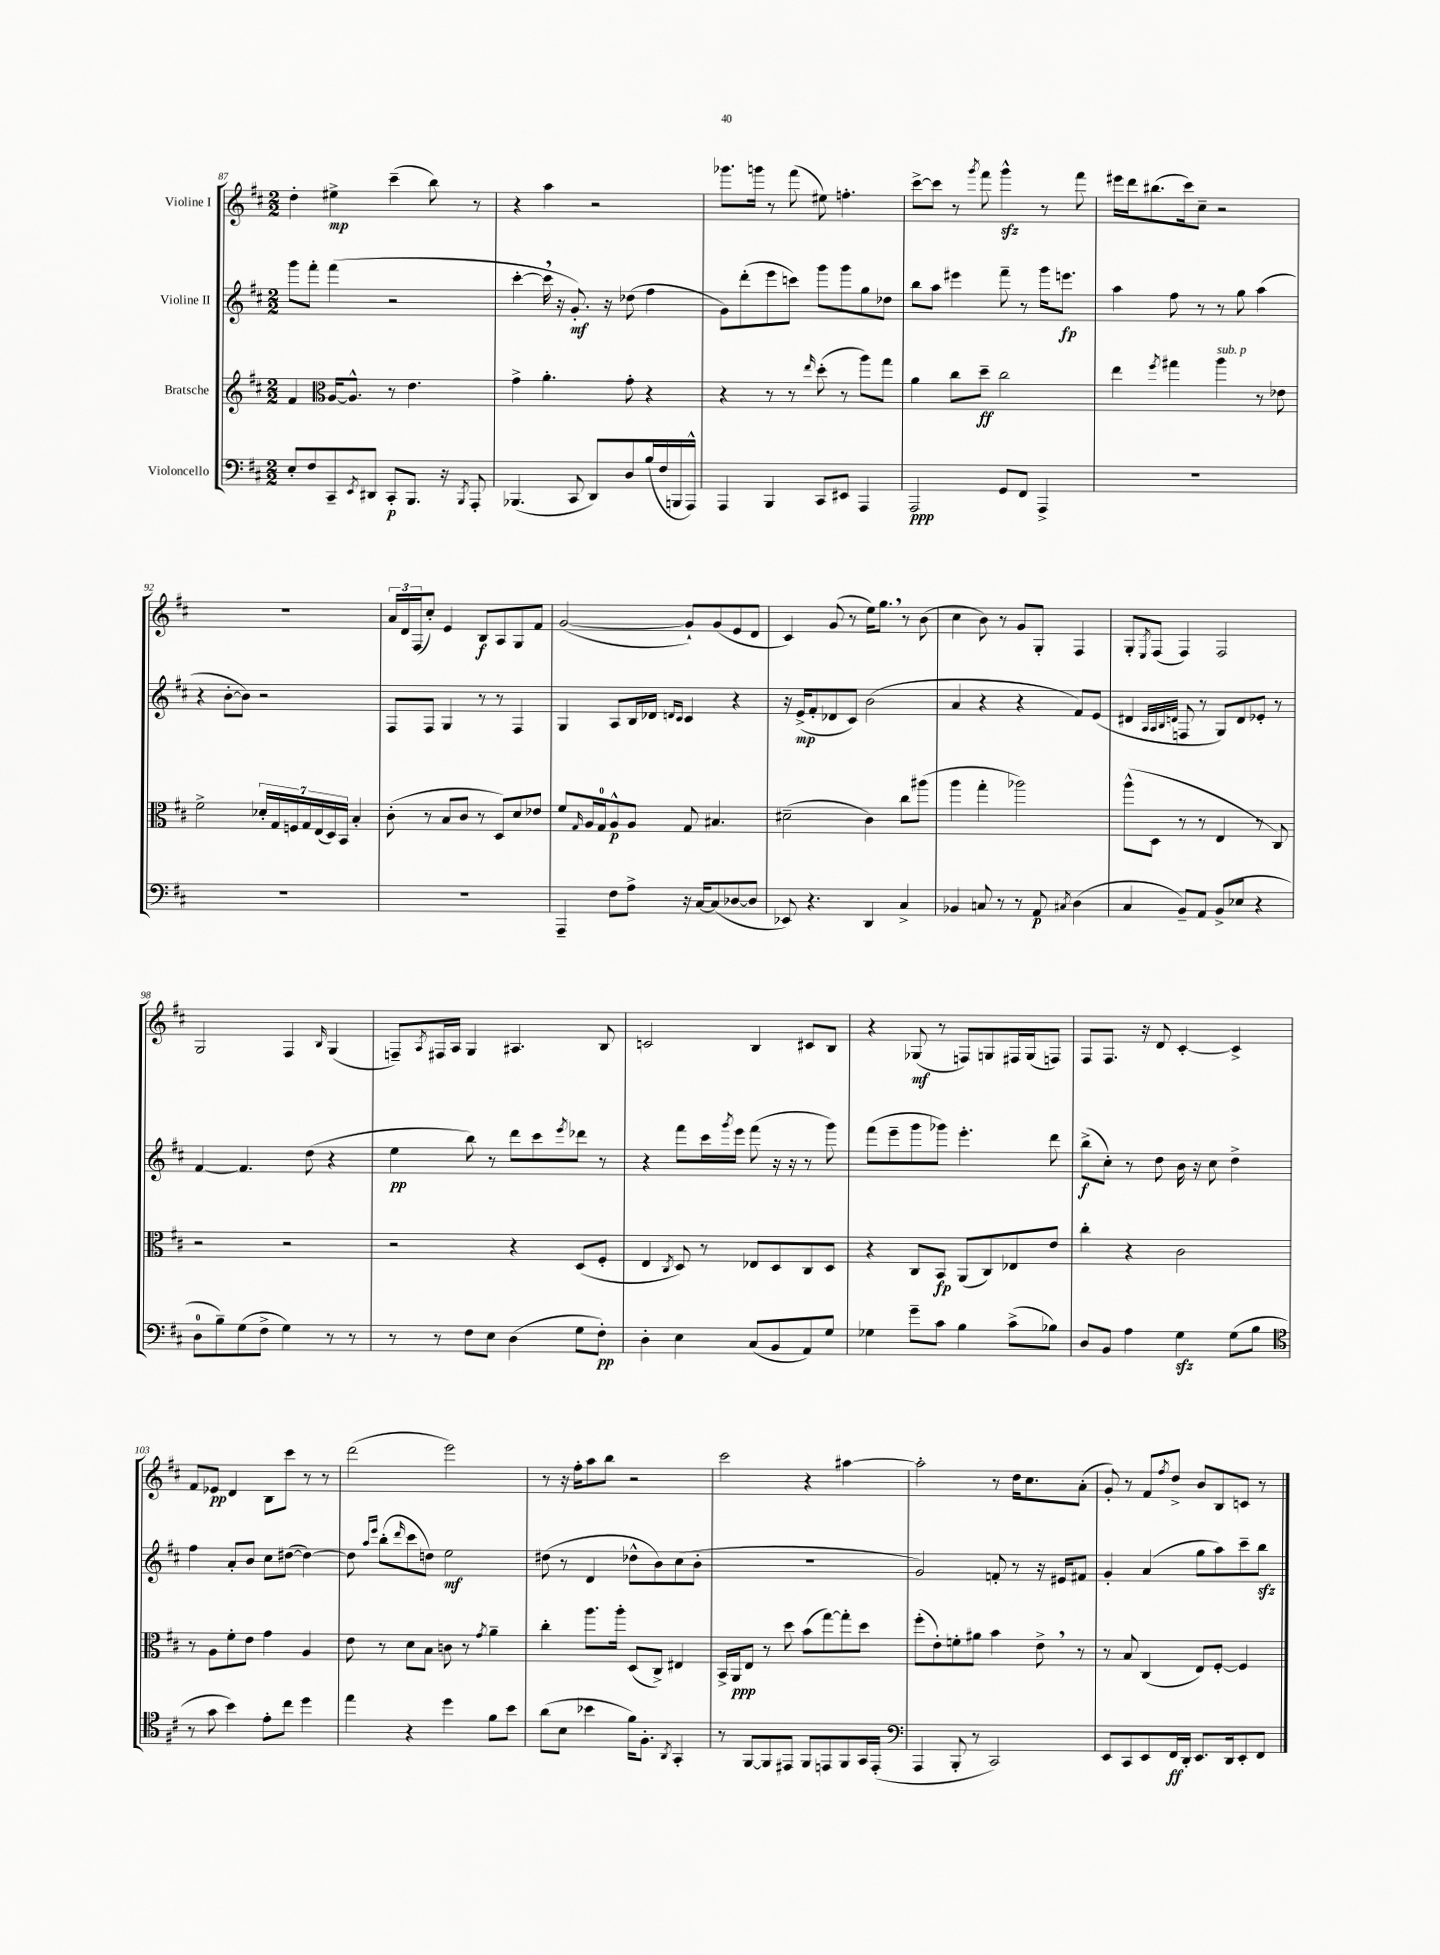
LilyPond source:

<<
\new StaffGroup <<
\new Staff = "s0" \with { instrumentName = "Violine I" } {
    \clef treble \key d \major \numericTimeSignature \time 2/2
    d''4-. eis''4->\mp cis'''4--( b''8) r8 |
    r4 a''4 r2 |
    ges'''8. g'''16 r8 fis'''8( eis''8) f''4.-. |
    cis'''8~-> cis'''8 r8 \acciaccatura { g'''8 } fis'''8 g'''4-^\sfz r8 fis'''8 |
    eis'''16 d'''16 bis''8.( cis'''16) cis''8-- r2 |
    R1 |
    \tuplet 3/2 { a'16 d'16 fis16( } cis''8-.) e'4 b8\f a8 g8 fis'8 |
    g'2~( g'8-!) g'8( e'8 d'8 |
    cis'4) g'8( r8 e''16) g''8. \breathe r8 b'8( |
    cis''4 b'8) r8 g'8 g8-. fis4 |
    g8-. \acciaccatura { e8 } fis8( fis4) fis2 |
    g2 fis4 \grace { b16 } g4( |
    f8--) \acciaccatura { a8 } fis16 a16 g4 ais4. b8 |
    c'2 b4 cis'8 b8 |
    r4 ges8\mf( r8 f8) g8 fis16 g16( f8) |
    fis8 fis8. r16 d'8 cis'4~-. cis'4-> |
    fis'8 ees'8\pp d'4 b8 cis'''8 r8 r8 |
    d'''2( e'''2) |
    r8 r16 fis''16-. a''8 b''8 r2 |
    cis'''2 r4 ais''4~ |
    ais''2-. r8 d''16 cis''8. a'8-.( |
    g'8-.) r8 fis'8 \acciaccatura { fis''8 } d''8-> b'8 b8 c'8 r8 \bar "|." |
}
\new Staff = "s1" \with { instrumentName = "Violine II" } {
    \clef treble \key d \major \numericTimeSignature \time 2/2
    g'''8 fis'''8-. fis'''4( r2 |
    cis'''4~-. cis'''16 \breathe r16 g'8.-.\mf) r16 des''8( fis''4 |
    g'8) d'''8-.( e'''8 c'''8) g'''8 g'''8 g''8 des''8 |
    b''8 a''8 eis'''4 fis'''8-- r8 g'''16 e'''8.\fp |
    a''4 fis''8 r8 r8 g''8 a''4( |
    r4 b'8~-. b'8) r2 |
    fis8 fis8 g4 r8 r8 fis4 |
    g4 a8 b16 des'16 \grace { d'16 cis'16 } cis'4 r4 |
    r16 e'16->\mp( fis'8-. des'8 cis'8) b'2( |
    a'4 r4 r4 fis'8) e'8( |
    dis'4 \grace { a32 a32 b32 d'32 } f8 r8 g8) d'8 ees'8-. r8 |
    fis'4~ fis'4. d''8( r4 |
    e''4\pp b''8) r8 d'''8 cis'''8 \acciaccatura { e'''8 } des'''8 r8 |
    r4 fis'''8 cis'''16 \acciaccatura { g'''8 } e'''16 fis'''8( r16 r16 r8 g'''8) |
    fis'''8( e'''8-- g'''8 ges'''8) e'''4.-. d'''8 |
    b''8->\f( cis''8-.) r8 d''8 b'16 r16 cis''8 d''4-> |
    fis''4 a'8-. b'8 cis''8 dis''8~( dis''4~) |
    dis''8 \grace { a''16 e'''16 } b''8-.( \grace { d'''16 } cis'''8 d''8) e''2\mf |
    dis''8( r8 d'4 des''8-^ b'8) cis''8( b'8-. |
    R1 |
    g'2) f'8-. r8 r16 eis'16 fis'8 |
    g'4-. a'4( g''8 a''8) cis'''8-- b''8\sfz \bar "|." |
}
\new Staff = "s2" \with { instrumentName = "Bratsche" } {
    \clef treble \key d \major \numericTimeSignature \time 2/2
    fis'4 \clef alto a16~ a8.-^ r8 e'4. |
    g'4-> a'4.-. g'8-. r4 |
    r4 r8 r8 \grace { e''16 } d''8-.( r8 a''8) g''8 |
    a'4 cis''8 d''8--\ff cis''2 |
    e''4 \acciaccatura { fis''8 } gis''4 a''4^\markup { \italic "sub. p" } r8 ees'8 |
    fis'2-> \tuplet 7/4 { des'16-. g16 f16 g16 e16( d16) b,16 } b4-. |
    cis'8-.( r8 b8 cis'8 r8 d8) d'8 ees'8 |
    fis'8 \grace { g16 } a16 g16-0 a8-^\p a8 g8 bis4. |
    dis'2--( cis'4) cis''8 ais''8( |
    a''4 g''4-. aes''2) |
    a''8-^( d8 r8 r8 e4 r8 cis8) |
    r2 r2 |
    r2 r4 d8( fis8-. |
    e4 \acciaccatura { cis8 } d8) r8 ees8 d8 cis8 d8 |
    r4 cis8 b,8\fp a,8( cis8) ees8 e'8 |
    cis''4-. r4 cis'2 |
    r8 a8 fis'8-. e'8 g'4 a4 |
    e'8 r8 d'8 b8 c'8 r8 \acciaccatura { g'8 } a'4-- |
    cis''4-. a''8. a''16-. d8( cis8->) eis4 |
    b,16-> a,16\ppp e8 r8 d''8 b'8( g''8~) g''8-. d''8 |
    fis''8-.( e'8-.) f'8-. ais'8 b'4 e'8-> \breathe r8 |
    r8 b8 cis4( e8) fis8~-. fis4 \bar "|." |
}
\new Staff = "s3" \with { instrumentName = "Violoncello" } {
    \clef bass \key d \major \numericTimeSignature \time 2/2
    e8-. fis8 cis,8-- \acciaccatura { e,8 } dis,8 cis,8-.\p b,,8. r16 \acciaccatura { b,,8 } a,,8-. |
    bes,,4.( cis,8 d,8) d8 b16( fis16 b,,16 a,,16-^) |
    a,,4 b,,4 cis,8 eis,8 a,,4 |
    a,,2\ppp g,8 fis,8 a,,4-> |
    R1 |
    R1 |
    R1 |
    a,,4-- fis8 a8-> r16 cis16~ cis8( des8~ des8 |
    ees,8) r4. d,4 cis4-> |
    bes,4 c8 r8 r8 a,8\p \acciaccatura { cis8 } d4( |
    cis4 b,8--) a,8 b,8->( ees8 r4 |
    d8-0 b8--) g8( fis8-> g4) r8 r8 |
    r8 r8 fis8 e8 d4( g8 fis8-.\pp) |
    d4-. e4 cis8( b,8 a,8) g8 |
    ges4 g'8-- cis'8 b4 cis'8->( bes8) |
    d8 b,8 a4 g4\sfz g8( b8 |
    \clef tenor r8 g'8 b'4) e'8-. cis''8 d''4 |
    e''4 r4 d''4 fis'8 b'8 |
    a'8( b8 bes'4 fis'16) fis8.-. \acciaccatura { a,8 } g,4-. |
    r8 fis,8~ fis,8 eis,8 fis,8 e,8 fis,8 g,16 e,16-.( |
    \clef bass a,,4 b,,8-. r8 cis,2) |
    e,8 cis,8 e,8 fis,16\ff d,16-. e,8. d,16 e,8-. fis,8 \bar "|." |
}
>>
>>
\layout { \context { \Score currentBarNumber = #87 } }
